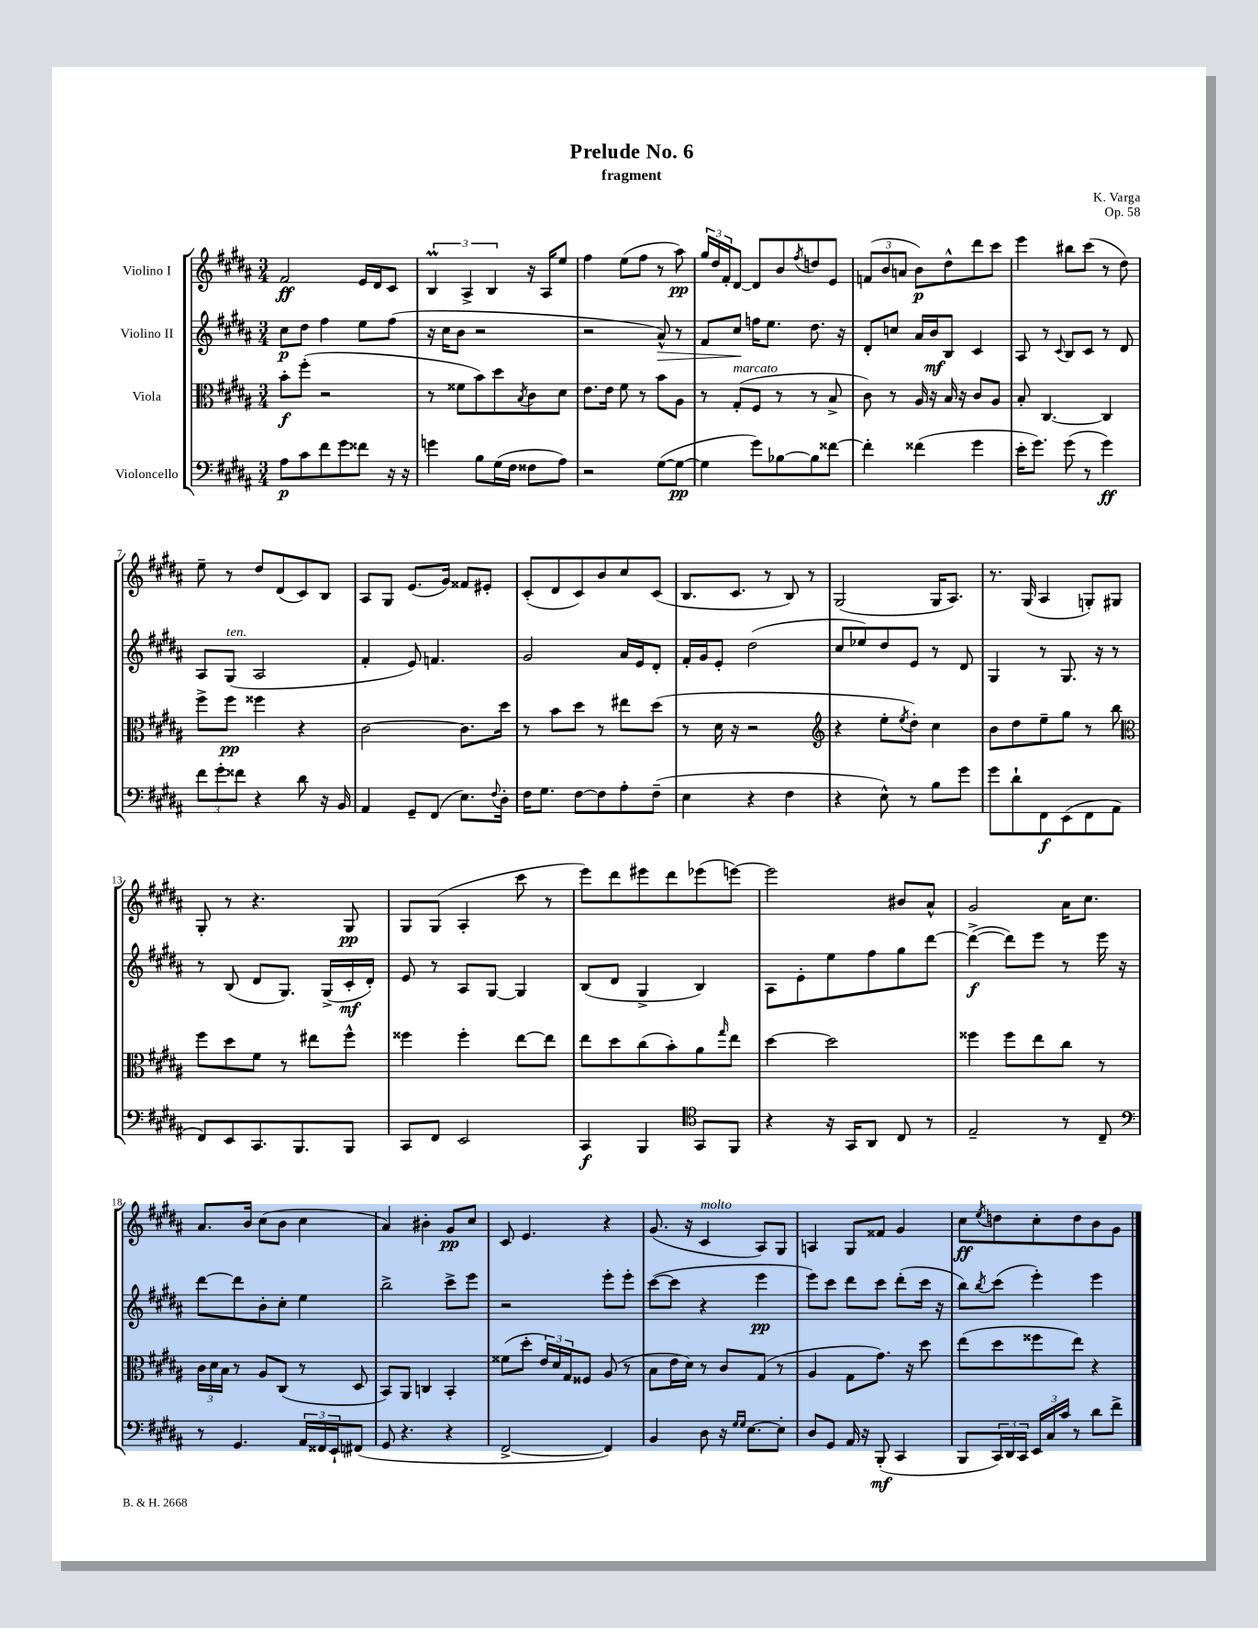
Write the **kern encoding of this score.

**kern	**kern	**kern	**kern
*staff4	*staff3	*staff2	*staff1
*clefF4	*clefC3	*clefG2	*clefG2
*k[f#c#g#d#a#]	*k[f#c#g#d#a#]	*k[f#c#g#d#a#]	*k[f#c#g#d#a#]
*M3/4	*M3/4	*M3/4	*M3/4
8A#	8b'	8cc#	2f#
8c#	(8ff#'	8dd#	.
8f#	2r	4ff#	.
8g#	.	.	.
8f##	.	8ee	16e
.	.	.	16d#
16r	.	(8ff#	8c#
16r	.	.	.
=	=	=	=
4g	8r	16r	6B
.	.	16cc#	.
.	8f##	8b	.
.	.	.	6A#^
8B	8b)	2r	.
.	.	.	6B
(16G#	8dd#	.	.
16F#	.	.	.
.	8qB	.	.
8F##	8c#	.	16r
.	.	.	16A#
8A#)	8d#	.	8ee
=	=	=	=
2r	8.e	2r	4ff#
.	16e	.	.
.	8f#	.	(8ee
.	8r	.	8ff#
([8G#	8b	8a#^^)	8r
8G#_	8A#	8r	8aa#)
=	=	=	=
4G#]	8r	8f#	24gg#
.	.	.	24dd#
.	.	.	24f#'
.	(8G#'	8cc#	[8d#
8g#)	8F#	16ff	8d#]
.	.	8.ee	.
[8B-	8r	.	8b
.	.	.	8qff#
8B-]	8r	8.dd#	8dd
[8f##	8B^	.	8e
.	.	16r	.
=	=	=	=
4f##']	8c#)	8d#'	(12f
.	.	.	12b
.	8r	8cc	.
.	.	.	12a
(4f##	16A#	16a#	8b)
.	16r	16b	.
.	16B	8B	8dd#^^
.	16r	.	.
4g#	8c#	4c#	8ddd#
.	8A#	.	8ccc#
=	=	=	=
16e'	8B'	8A#	4eee
8.g#)	.	.	.
.	[4.C#	8r	.
.	.	8qqc#	.
(8g#	.	8B	8bb#
8r	.	8c#	(8ccc#
4g#)	4C#]	8r	8r
.	.	8d#	8dd#)
=	=	=	=
12f#	8ff#^	8A#	8ee~
12g#'	.	.	.
.	8ff#	(8G#	8r
12f##	.	.	.
4r	4ff##	2A#	8dd#
.	.	.	(8d#
8d#	4r	.	8c#)
16r	.	.	8B
16BB	.	.	.
=	=	=	=
4AA#	[2c#	4f#'	8A#
.	.	.	8G#
8GG#~	.	8e)	(8.e
(8FF#	.	4.f	.
.	.	.	16g#)
8.E)	8.c#]	.	8f##
.	.	.	8e#'
8qqF#	.	.	.
16D#'	16dd#	.	.
=	=	=	=
16F#	8r	2g#	(8c#'
8.G#	.	.	.
.	8b	.	8d#
[8F#	8dd#	.	8c#)
8F#]	8r	.	8b
8A#'	8ee#	16a#	8cc#
.	.	16e	.
(8F#~	(8dd#	8d#'	(8c#
=	=	=	=
4E	8r	16f#'	8.B
.	.	16g#	.
.	16d#	8e'	.
.	16r	.	8.c#
4r	2r	(2dd#	.
.	.	.	8r
4F#	.	.	8B)
.	.	.	8r
=	=	=	=
*	*clefG2	*	*
4r	4r	8cc#	(2G#
.	.	8ee-)	.
8E^^)	8ee'	8dd#	.
.	8qee	.	.
8r	8dd#')	8e	.
8B	4cc#	8r	16G#
.	.	.	8.A#)
8g#	.	8d#	.
=	=	=	=
8g#	8b	4G#	8.r
8d#`	8dd#	.	.
.	.	.	(16G#
8FF#	8ee~	8r	4A#
(8EE	8gg#	8.G#	.
8FF#	8r	.	8G')
.	.	16r	.
8AA#	8bb	8r	8G#
=	=	=	=
*	*clefC3	*	*
8FF#)	8ff#	8r	8G#'
8EE	8dd#	(8B	8r
8.CC#	8f#	8d#	4.r
.	8r	8.G#)	.
8.BBB	.	.	.
.	8ee#	.	.
.	.	(16G#^	.
8BBB	8ff#^^	16c#'	8G#
.	.	16d#')	.
=	=	=	=
8CC#	4ff##	8e	8G#
8FF#	.	8r	(8G#
2EE	4ff##'	8A#	4A#'
.	.	[8G#	.
.	[8ee	4G#]	8ccc#
.	8ee]	.	8r
=	=	=	=
4CC#	8ee	(8B	8eee)
.	8dd#	8d#	8ddd#
4BBB	(8cc#	4G#^	8eee#
.	8b')	.	8ddd#
*clefC4	*	*	*
8GG#	8a#	4B)	(8eee-
.	16qqgg#	.	.
8FF#	8ee	.	[8eee)
=	=	=	=
4r	[4dd#	8A#	2eee]
.	.	8e'	.
16r	2dd#]	8ee	.
16GG#	.	.	.
8AA#	.	8ff#	.
8C#	.	8gg#	8b#
8r	.	[8ddd#	8a#^^
=	=	=	=
2E~	4ff##	(4ddd#^_	2g#
.	8ff##	8ddd#])	.
.	8ee	8eee	.
8r	8cc#	8r	16a#
.	.	.	8.cc#
8C#~	8r	16eee	.
.	.	16r	.
=	=	=	=
*clefF4	*	*	*
8r	24c#	[8ddd#	8.a#
.	24d#	.	.
.	24B	.	.
4.GG#	8r	8ddd#]	.
.	.	.	16b
.	8A#	8b'	(8cc#
.	(8C#	8cc#'	8b
24AA#	8r	4ee	4cc#
24FF##	.	.	.
24EE`	.	.	.
(8FF#	8D#	.	.
=	=	=	=
8GG#	8BB)	2bb^	4a#)
4.r	8AA#	.	.
.	4C	.	4b#'
4r	4BB'	8ccc#^	8g#
.	.	8eee	8cc#
=	=	=	=
[2FF#^	(8f##	2r	8c#
.	8dd#'	.	4.e
.	24e)	.	.
.	24d#	.	.
.	24G#	.	.
.	8F##	.	.
4FF#])	(8A#	8eee'	4r
.	8r	8eee'	.
=	=	=	=
4BB	8B	([8ccc#	(8.g#
.	16e	8ccc#]	.
.	16d#)	.	16r
8D#	8r	4r	4c#
16r	8c#	.	.
16qqG#	.	.	.
16qqG#	.	.	.
[8.E	.	.	.
.	(8G#	4eee	8A#)
8E']	8r	.	8G#
=	=	=	=
8D#	4A#	8eee)	4A
8GG#	.	8ccc#	.
16AA#	8G#	8ddd#	8G#
16r	.	.	.
(8BBB'	8.g#)	8ccc#	8f##
4CC#	.	(8ddd#'	4g#
.	16r	.	.
.	8dd#	16ccc#	.
.	.	16r	.
=	=	=	=
8BBB	(8ee	8bb)	8cc#
.	.	8qbb	8qee
24CC#)	8dd#	(8ccc#	8dd
24DD#	.	.	.
24CC#	.	.	.
24EE	8ff##	4eee')	8cc#'
24C#	.	.	.
24c#	.	.	.
8r	8ee)	.	8dd
8d#	4r	4eee	8b
8f#^	.	.	8g#
==	==	==	==
*-	*-	*-	*-
